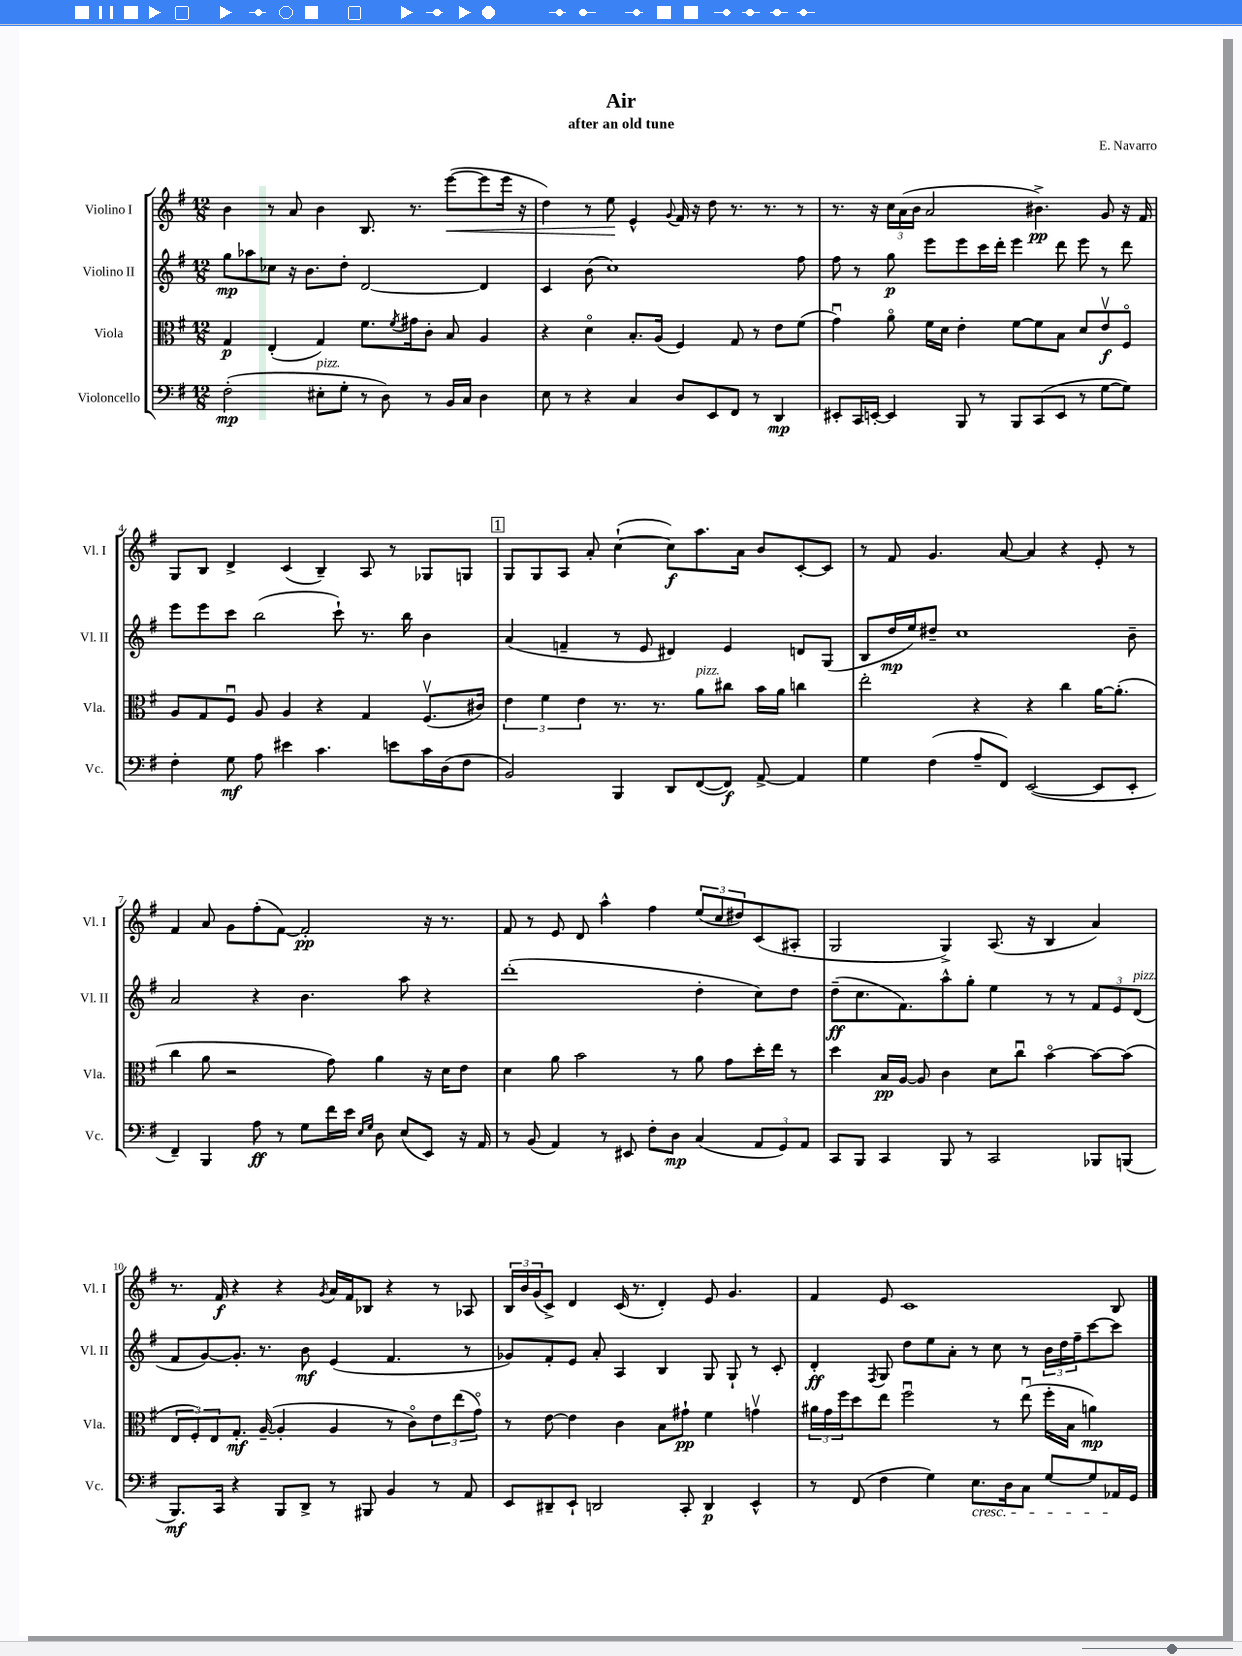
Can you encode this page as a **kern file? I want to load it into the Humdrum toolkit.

**kern	**dynam	**kern	**dynam	**kern	**dynam	**kern	**dynam
*part4	*part4	*part3	*part3	*part2	*part2	*part1	*part1
*staff4	*staff4	*staff3	*staff3	*staff2	*staff2	*staff1	*staff1
*I"Violoncello	*	*I"Viola	*	*I"Violino II	*	*I"Violino I	*
*I'Vc.	*	*I'Vla.	*	*I'Vl. II	*	*I'Vl. I	*
*clefF4	*	*clefC3	*	*clefG2	*	*clefG2	*
*k[f#]	*	*k[f#]	*	*k[f#]	*	*k[f#]	*
*M12/8	*	*M12/8	*	*M12/8	*	*M12/8	*
=1	=1	=1	=1	=1	=1	=1	=1
(2F#'\	mp	4G/	p	8gg\L	mp	4b\	.
.	.	.	.	8aa-X\	.	.	.
.	.	(4E'/	.	8cc-X\J	.	8r	.
.	.	.	.	16r	.	8a/	.
.	.	.	.	8.b\L	.	.	.
!LO:TX:a:i:t=pizz.	!	!	!	!	!	!	!
8E#X'\L	.	4G/)	.	.	.	4b\	.
8G'\J	.	.	.	8dd'\J	.	.	.
8r	.	8.f#\L	.	[2d/	.	8.B/	.
8D\)	.	.	.	.	.	.	.
.	.	8qf#/	.	.	.	.	.
.	.	16g#X\k	.	.	.	8.r	.
8r	.	8c'\J	.	.	.	.	.
!	!	!	!	!	!	!	!LO:HP:b
16BB/LL	.	8B/	.	.	.	([8eee\L	<
16C/JJ	.	.	.	.	.	.	.
4D\	.	4A/	.	4d/]	.	8eee\]	.
.	.	.	.	.	.	16eee\Jk	.
.	.	.	.	.	.	16r	.
=2	=2	=2	=2	=2	=2	=2	=2
8E\	.	4r	.	4c/	.	4dd\)	.
8r	.	.	.	.	.	.	.
4r	.	4d\	.	(8b\	.	8r	.
.	.	.	.	1cc)	.	8ee\	.
4C/	.	8.B'/L	.	.	.	4e^^/	[
.	.	(16A/Jk	.	.	.	.	.
.	.	.	.	.	.	8qqg/	.
8D/L	.	4F#/)	.	.	.	16f#/	.
.	.	.	.	.	.	16r	.
8EE/	.	.	.	.	.	8dd\	.
8FF#/J	.	8G/	.	.	.	8.r	.
8r	.	8r	.	.	.	.	.
.	.	.	.	.	.	8.r	.
4DD/	mp	8e\L	.	.	.	.	.
.	.	(8f#\J	.	8ff#\	.	8r	.
=3	=3	=3	=3	=3	=3	=3	=3
8EE#X'/L	.	4gu\)	.	8ff#\	.	8.r	.
16CC/L	.	.	.	8r	.	.	.
[16EEn'/JJ	.	.	.	.	.	16r	.
4EE/]	.	8a\	.	8gg\	p	24cc\LL	.
.	.	.	.	.	.	(24a\	.
.	.	.	.	.	.	24b\JJ	.
.	.	16f#\LL	.	8eee\L	.	2a/	.
.	.	16d\JJ	.	.	.	.	.
8BBB/	.	4e'\	.	8eee\	.	.	.
8r	.	.	.	16ccc\L	.	.	.
.	.	.	.	16ddd'\JJ	.	.	.
8BBB/L	.	[8f#\L	.	4eee\	.	.	.
(8CC/	.	8f#\]	.	.	.	4.b#X^\)	pp
8EE/J	.	8B\J	.	8ddd\	.	.	.
8r	.	8d/L	.	8eee\	.	.	.
[8G\L	.	8ev/	f	8r	.	8g/	.
8G\J])	.	8F#/J	.	8ddd\	.	16r	.
.	.	.	.	.	.	16f#/	.
!!LO:LB:g=z
=4	=4	=4	=4	=4	=4	=4	=4
4F#'\	.	8A/L	.	8eee\L	.	8G/L	.
.	.	8G/	.	8eee\	.	8B/J	.
8G\	mf	8F#u/J	.	8ccc\J	.	4d^/	.
8A\	.	8A/	.	(2bb\	.	.	.
4e#X\	.	4A/	.	.	.	(4c/	.
4.c\	.	4r	.	.	.	4B~/)	.
.	.	.	.	8ccc`\)	.	.	.
.	.	4G/	.	8.r	.	8A/	.
8en\L	.	.	.	.	.	8r	.
.	.	.	.	16bb\	.	.	.
16c\L	.	(8.F#v/L	.	4b\	.	8G-X/L	.
(16D\J	.	.	.	.	.	.	.
8F#\J	.	.	.	.	.	8Gn/J	.
.	.	16c#X/Jk)	.	.	.	.	.
!!LO:REH:place=s1:t=1
=5	=5	=5	=5	=5	=5	=5	=5
2BB/)	.	6e\	.	(4a/	.	8G/L	.
.	.	.	.	.	.	8G/	.
.	.	6f#\	.	.	.	.	.
.	.	.	.	4fn~/	.	8A/J	.
.	.	6e\	.	.	.	.	.
.	.	.	.	.	.	8a'/	.
4BBB/	.	8.r	.	8r	.	([4cc`\	.
.	.	.	.	8e/	.	.	.
.	.	8.r	.	.	.	.	.
8DD/L	.	.	.	4d#X/)	.	8cc\L])	f
!	!	!LO:TX:a:i:t=pizz.	!	!	!	!	!
([8FF#/	.	8a\L	.	.	.	8.aa\	.
8FF#/J])	f	8cc#X\J	.	4e/	.	.	.
.	.	.	.	.	.	16a\Jk	.
[8AA^/	.	16b\LL	.	.	.	8b/L	.
.	.	16a\JJ	.	.	.	.	.
4AA/]	.	4ccn\	.	8dn/L	.	[8c'/	.
.	.	.	.	(8G/J	.	8c/J]	.
=6	=6	=6	=6	=6	=6	=6	=6
4G\	.	2ee'\	.	8B/L	.	8r	.
.	.	.	.	16dd/L	mp	8f#/	.
.	.	.	.	16ee/J)	.	.	.
(4F#\	.	.	.	8dd#X~/J	.	4.g/	.
.	.	.	.	1cc	.	.	.
8A~/L	.	4r	.	.	.	.	.
8FF#/J)	.	.	.	.	.	[8a/	.
([2EE/	.	4r	.	.	.	4a/]	.
.	.	4cc\	.	.	.	4r	.
8EE/L]	.	[16a\KL	.	.	.	8e'/	.
.	.	(8.a'\J]	.	.	.	.	.
8EE'/J	.	.	.	8b~\	.	8r	.
!!LO:LB:g=z
=7	=7	=7	=7	=7	=7	=7	=7
4FF#~/)	.	4cc\	.	2a/	.	4f#/	.
4BBB/	.	8a\	.	.	.	8a/	.
.	.	2r	.	.	.	8g\L	.
8A\	ff	.	.	4r	.	(8ff#'\	.
8r	.	.	.	.	.	[8f#\J)	.
8G\L	.	.	.	4.b\	.	2f#'/]	pp
16f#\L	.	8g\)	.	.	.	.	.
16e\JJ	.	.	.	.	.	.	.
16qqE/LL	.	.	.	.	.	.	.
16qqG/JJ	.	.	.	.	.	.	.
8D\	.	4a\	.	.	.	.	.
(8E/L	.	.	.	8aa\	.	.	.
8EE/J)	.	16r	.	4r	.	16r	.
.	.	16d\KL	.	.	.	8.r	.
16r	.	8e\J	.	.	.	.	.
16AA/	.	.	.	.	.	.	.
=8	=8	=8	=8	=8	=8	=8	=8
8r	.	4d\	.	(1ddd'	.	8f#/	.
(8BB/	.	.	.	.	.	8r	.
4AA/)	.	8a\	.	.	.	8e/	.
.	.	2b\	.	.	.	8d/	.
8r	.	.	.	.	.	4aa^^\	.
8EE#X/	.	.	.	.	.	.	.
8F#'\L	.	.	.	.	.	4ff#\	.
8D\J	mp	8r	.	.	.	.	.
(4C/	.	8a\	.	4dd'\	.	(12ee/L	.
.	.	.	.	.	.	12cc/	.
.	.	8g\L	.	.	.	.	.
.	.	.	.	.	.	12dd#X/)	.
12AA/L	.	16dd'\L	.	8cc\L)	.	(8c/	.
.	.	16ee\JJ	.	.	.	.	.
12GG/)	.	.	.	.	.	.	.
.	.	8r	.	8dd\J	.	8A#X'/J	.
12AA/J	.	.	.	.	.	.	.
=9	=9	=9	=9	=9	=9	=9	=9
8CC/L	.	4dd\	.	(8dd~\L	ff	2G/	.
8BBB/J	.	.	.	8.cc\	.	.	.
4CC/	.	16B/LL	pp	.	.	.	.
.	.	[16A/JJ	.	8.f#\)	.	.	.
.	.	8A/]	.	.	.	.	.
8BBB/	.	4c\	.	8aa^^\	.	4G^/)	.
8r	.	.	.	8gg'\J	.	.	.
2CC/	.	8d\L	.	4ee\	.	(8.A/	.
.	.	8ccu\J	.	.	.	.	.
.	.	.	.	.	.	16r	.
.	.	[4b\	.	8r	.	4B/	.
.	.	.	.	8r	.	.	.
8BBB-X/L	.	8b\L_	.	12f#/L	.	4a/)	.
.	.	.	.	12e/	.	.	.
(8BBBn/J	.	(8b\J]	.	.	.	.	.
!	!	!	!	!LO:TX:a:i:t=pizz.	!	!	!
.	.	.	.	(12d/J	.	.	.
!!LO:LB:g=z
=10	=10	=10	=10	=10	=10	=10	=10
8.BBB/L)	mf	12E/L	.	8f#/L	.	8.r	.
.	.	12F#'/)	.	.	.	.	.
.	.	.	.	[8g/)	.	.	.
.	.	12E/	.	.	.	.	.
16CC/Jk	.	.	.	.	.	16f#/	f
4r	.	8.G'/J	mf	8.g'/J]	.	4r	.
.	.	([16A~/	.	8.r	.	.	.
8BBB/L	.	4A'/]	.	.	.	4r	.
8DD^/J	.	.	.	8b\	mf	.	.
.	.	.	.	.	.	8qg/	.
8r	.	4A/	.	(4e/	.	16a/LL	.
.	.	.	.	.	.	16f#/J	.
8BBB#X/	.	.	.	.	.	8B-X/J	.
4BB/	.	8r	.	4.f#/	.	4r	.
.	.	8c\L)	.	.	.	.	.
8r	.	12e\	.	.	.	8r	.
.	.	(12ee\	.	.	.	.	.
8AA/	.	.	.	8r	.	8A-X/	.
.	.	12g\J)	.	.	.	.	.
=11	=11	=11	=11	=11	=11	=11	=11
8EE/L	.	8r	.	8g-X/L)	.	24B/LL	.
.	.	.	.	.	.	24b/	.
.	.	.	.	.	.	(24g/J	.
8DD#X~/	.	[8e\	.	8f#'/	.	8c^/J)	.
8EE`/J	.	4e\]	.	8e/J	.	4d/	.
2DDn/	.	.	.	8a'/	.	.	.
.	.	4c\	.	4A/	.	(16c/	.
.	.	.	.	.	.	8.r	.
.	.	8B\L	.	4B/	.	4d'/)	.
8CC'/	.	8g#X`\J	pp	.	.	.	.
4DD/	p	4f#\	.	8G/	.	8e/	.
.	.	.	.	8G`/	.	4.g/	.
4EE^^/	.	4gnv\	.	8r	.	.	.
.	.	.	.	8c'/	.	.	.
=12	=12	=12	=12	=12	=12	=12	=12
8r	.	24a#X\LL	.	4d'/	ff	4f#/	.
.	.	24g\	.	.	.	.	.
.	.	24ff#\J	.	.	.	.	.
(8FF#/	.	8dd\	.	.	.	.	.
.	.	.	.	8qF#/	.	.	.
4F#\	.	8ee\J	.	8G/	.	8e/	.
.	.	2ff#u\	.	8dd\L	.	1c	.
4G\)	.	.	.	8ee\	.	.	.
.	.	.	.	8a'\J	.	.	.
!LO:TX:b:i:t=cresc.	!	!	!	!	!	!	!
8.E\L	.	.	.	8r	.	.	.
.	.	8r	.	8cc\	.	.	.
16D\k	.	.	.	.	.	.	.
8C\J	.	(8eeu\	.	8r	.	.	.
[8G/L	.	16ff#'\LL	.	24b\LL	.	.	.
.	.	.	.	24dd\	.	.	.
.	.	16B\JJ	.	.	.	.	.
.	.	.	.	24ff#~\J	.	.	.
8G/]	.	4an\)	mp	[8ccc\	.	.	.
16AA-X/L	.	.	.	8ccc\J]	.	8B/	.
16GG/JJ	.	.	.	.	.	.	.
==	==	==	==	==	==	==	==
*-	*-	*-	*-	*-	*-	*-	*-
